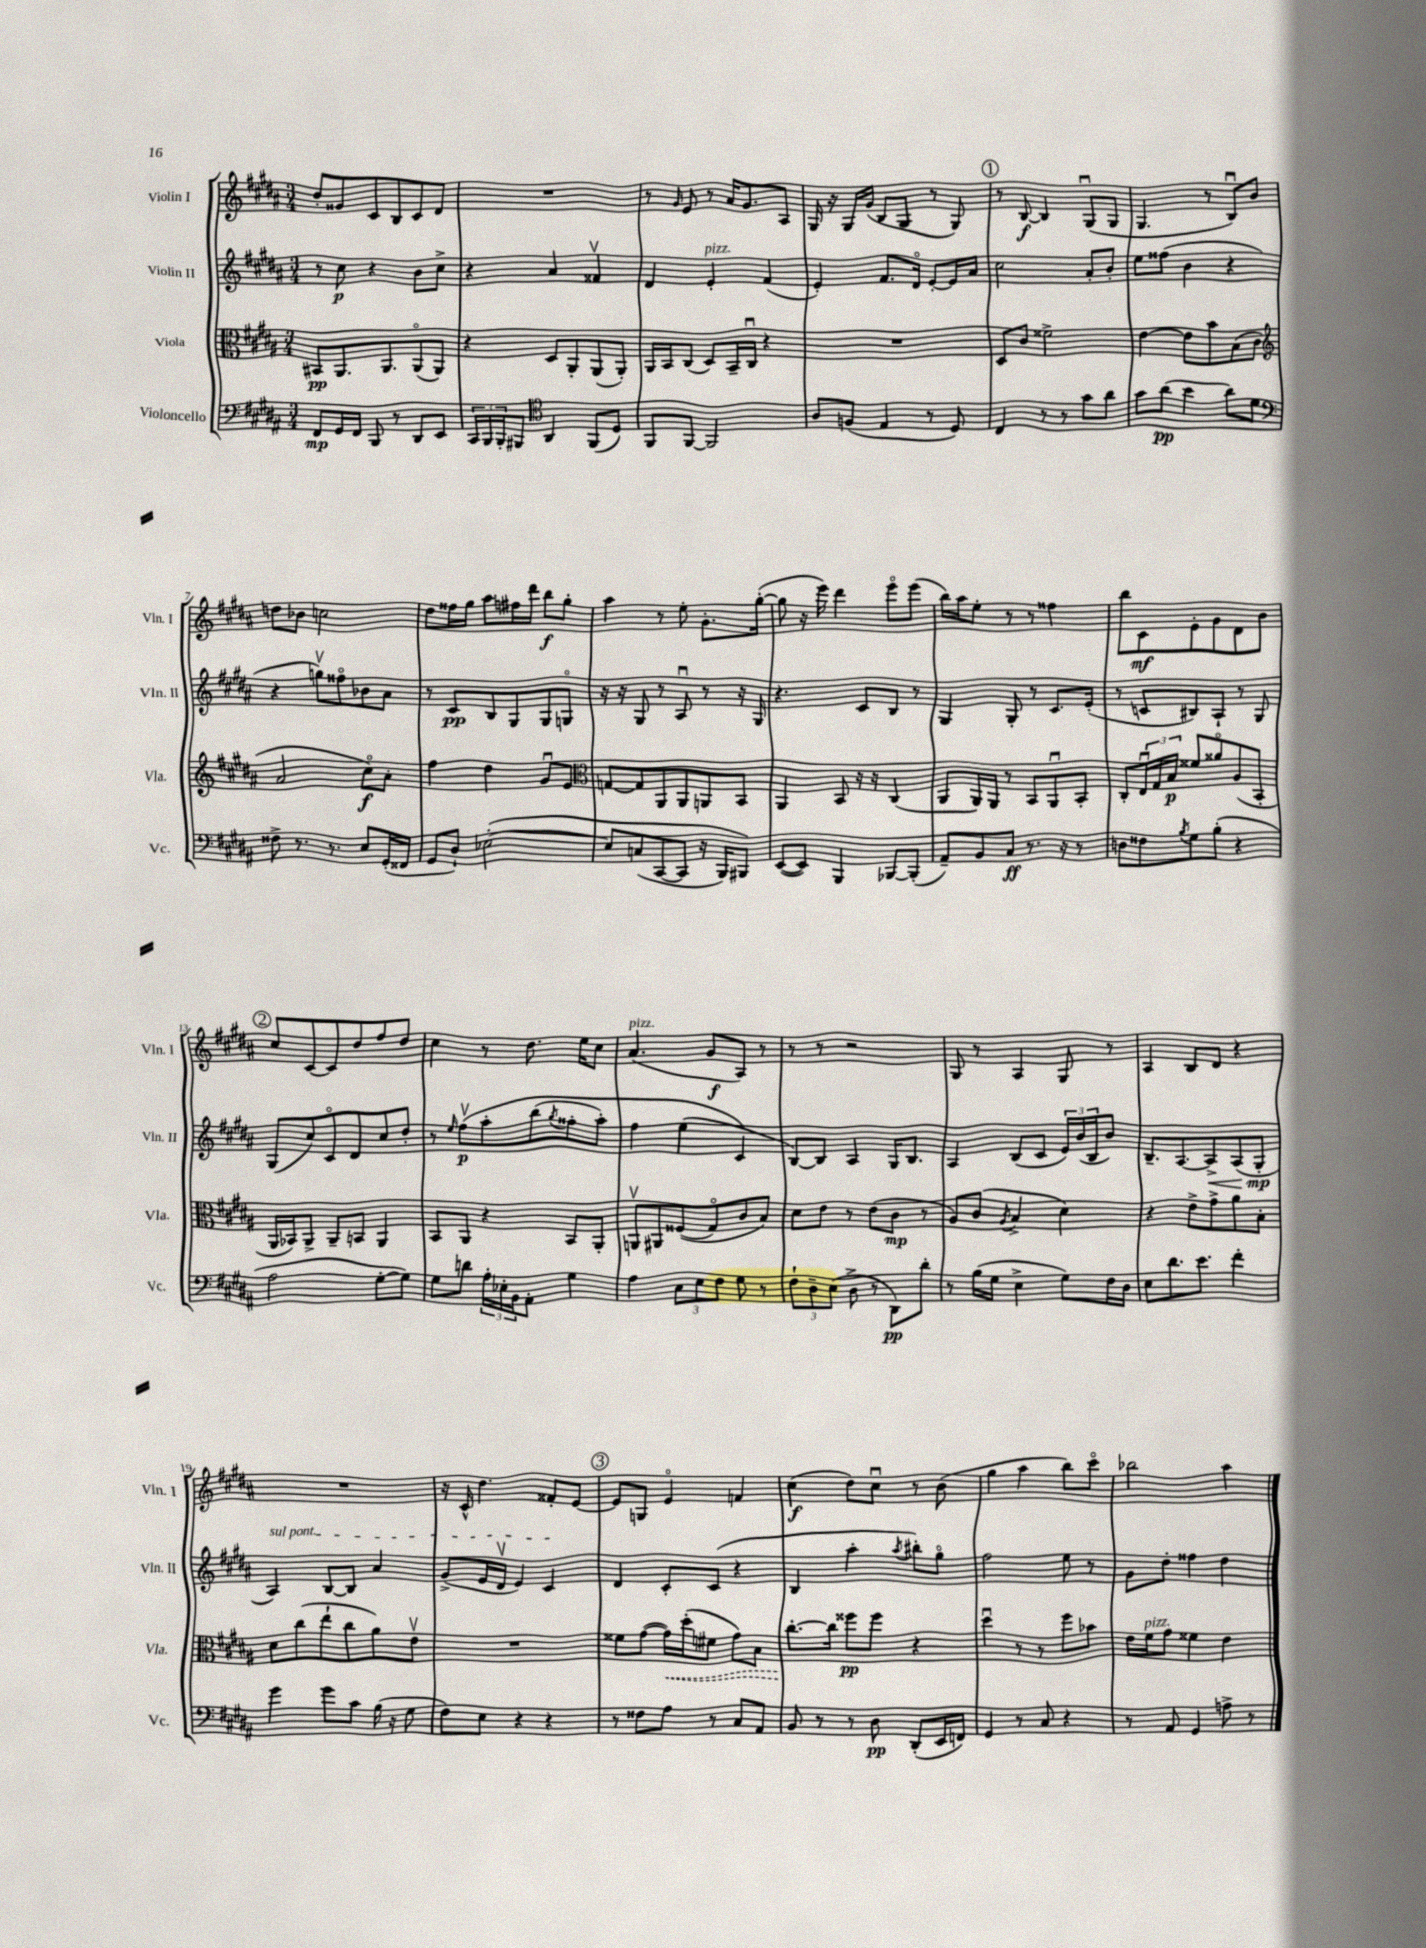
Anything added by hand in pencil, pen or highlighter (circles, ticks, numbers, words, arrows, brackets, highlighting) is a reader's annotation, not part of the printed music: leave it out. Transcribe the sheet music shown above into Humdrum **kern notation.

**kern	**kern	**kern	**kern
*staff4	*staff3	*staff2	*staff1
*clefF4	*clefC3	*clefG2	*clefG2
*k[f#c#g#d#a#]	*k[f#c#g#d#a#]	*k[f#c#g#d#a#]	*k[f#c#g#d#a#]
*M3/4	*M3/4	*M3/4	*M3/4
8FF#	8BB#	8r	8dd#'
16GG#	8.AA#	8cc#	8g##
16FF#	.	.	.
8BBB	.	4r	8c#
.	8.AA#	.	.
8r	.	.	8B
8DD#	(8AA#o	8b	8c#
8EE	8AA#)	8cc#^	8d#
=	=	=	=
24CC#	4r	4r	2.r
24BBB	.	.	.
24BBB'	.	.	.
8BBB#	.	.	.
*clefC4	*	*	*
4AA#	8D#	4a#	.
.	8AA#'	.	.
(8FF#	(8AA#	4f##v	.
8D#)	8AA#')	.	.
=	=	=	=
8FF#	16AA#	4d#	8r
.	16BB	.	.
.	.	.	16qqg#
[8FF#	(8C#	.	8e
2FF#]	8D#)	4e'	8r
.	16BB~	.	16a#
.	16C#u	.	8.g#
.	4r	(4f#	.
.	.	.	8A#
=	=	=	=
8A#	2.r	4e')	16G#
.	.	.	16r
(8F	.	.	16G#
.	.	.	(16g#
4E	.	8.f#	8B
.	.	.	8G#
.	.	16d#o	.
8r	.	[8e'	8r
8D#)	.	16e]	8G#)
.	.	16a#	.
=	=	=	=
4C#	8D#	2cc#	8r
.	8c#	.	[8B
8r	2f##^	.	4B]
8r	.	.	.
8g#	.	8a#'	(8G#u
8a#	.	8b'	8G#
=	=	=	=
8g#	[4e	8ee	4.G#
(8a#	.	(8ff##	.
4b	8e]	4b	.
.	8b	.	8r
8a#)	(8B	4r	8Bu)
8d#	8c#	.	8b
=	=	=	=
*clefF4	*clefG2	*	*
8F##^	2a#	4r	8dd
8.r	.	.	8b-
.	.	8ggv)	2cc
8.r	.	.	.
.	.	8ff##o	.
8E	8cc#o)	8b-	.
(16GG#'	8a#'	8a#	.
16FF##	.	.	.
=	=	=	=
8GG#	4ff#	8r	8dd#
8D#`)	.	8c#	16ff##
.	.	.	16gg#
&([2E-'	4dd#	8B	8aa#
.	.	8G#	16ff#
.	.	.	16ddd#
.	8g#u	8G#	8bb
.	8e	8Go	8gg#'
=	=	=	=
*	*clefC3	*	*
8E-]	[8G	16r	4aa#
.	.	16r	.
(8C	8G]	8G#	.
[8CC#	8AA#	8r	8r
8CC#]	8AA#	8A#u	8ee'
16r	8AA	8r	8.g#'
16BBB)	.	.	.
8BBB#&)	8BB	16r	.
.	.	16G#	([16gg#'
=	=	=	=
([8EE	4AA#	4.r	8gg#]
8EE])	.	.	16r
.	.	.	16eee)
4BBB	8BB	.	4ddd#
.	16r	8c#	.
.	16r	.	.
[8BBB-	(4C#	8B	8eeeo
(8BBB-']	.	8r	(8eee
=	=	=	=
8AA#~)	8AA#	4G#	16bb)
.	.	.	16aa#
8BB	16AA#)	.	8ee'
.	16AA#	.	.
8C#	8r	8G#'	8r
8.r	8BB	8r	8r
.	8AA#u	8.c#	4ff##
16r	.	.	.
8r	8BB'	.	.
.	.	(16e'	.
=	=	=	=
8D	8C#'	8r	8bb
8F##	24Eu	8c	8c#
.	24G#	.	.
.	24B	.	.
8qB	.	.	.
8G#	8f##	8B#)	8e'
(8B'	8a##o	8A#`	8g#
4r	(8A#	8r	8d#
.	8BB'	8G#	8b
=	=	=	=
2A#	16AA#	(8G#	8cc#
.	16BB-)	.	.
.	8AA#^	8cc#)	[8c#
.	8AA#~	8c#o	8c#]
.	8BB	8d#	8dd#
[8G#'	4AA#	8cc#	8ff#
8G#])	.	8dd#'	8dd#
=	=	=	=
8G#	8BB	8r	4cc#
.	.	16qqee	.
8d	8AA#	&(8ff#v	.
24A#'	4r	8aa#'	8r
24E-'	.	.	.
24BB	.	.	.
8AA#'	.	(8bb	8.dd#
.	.	8qgg#	.
4G#	8BB	8ff##'	.
.	.	.	16ee
.	8AA#'	8aa#')	8cc#
=	=	=	=
4A#	8AAv	4ff#	(4.a#
.	8AA#	.	.
12C#	&((8F##	(4ee	.
12E	.	.	.
.	8G#o)	.	8g#
12F#	.	.	.
8G#	8c#	4c#&)	8A#)
8r	8B&)	.	8r
=	=	=	=
12F#`	8d#	[8B)	8r
12D#~	.	.	.
.	8e	8B]	8r
(12E	.	.	.
8D#^	8r	4A#	2r
8r	(8e	.	.
8DD#)	8c#	16G#	.
.	.	8.B	.
8d#'	8r	.	.
=	=	=	=
8r	8A#)	4A#	8G#
(16B	(8c#	.	8r
16G#	.	.	.
.	8qA#	.	.
4E^	4B^	(8B	4A#
.	.	8c#	.
8G#)	4d#)	24e)	8G#
.	.	(24b	.
.	.	24B	.
16F#	.	8b)	8r
16D#	.	.	.
=	=	=	=
8E	4r	8.B~	4A#
8.d#	.	.	.
.	.	[8.A#	.
.	8e^	.	8B
8.e	.	.	.
.	8g#^	8A#^]	8d#
4f#'	8a#	(8A#	4r
.	8B'	8G#'	.
=	=	=	=
4g#	8d#	4A#)	2.r
.	(8cc#	.	.
8g#	8ee`	[8B	.
8c#	8cc#	8B]	.
(16B	8a#)	4a#	.
16r	.	.	.
8G#	8ev	.	.
=	=	=	=
8F#)	2.r	(8g#^	16r
.	.	.	16c#^^
8E	.	16e	4.dd#
.	.	16d#v	.
4r	.	4e)	.
4r	.	4c#	8f##'
.	.	.	[8e
=	=	=	=
8r	8f##	4d#	8e]
8F##	([8g#	.	8G
8A#	16g#])	8c#'	4eo
.	(16dd#'	.	.
8r	8f#	(8c#	.
8C#	8g#)	4r	4f
8AA#	8B	.	.
=	=	=	=
8BB	[8.cc#'	4B	(4cc#
8r	.	.	.
.	16cc#]	.	.
8r	8ff##	4aa#'	8dd#)
8D#	8ff##	.	8cc#u
.	.	8qaa#	.
(8DD#'	4r	8bb#')	8r
16EE	.	8gg#o	(8b
16FF)	.	.	.
=	=	=	=
4GG#	4dd#u	2ff#	4gg#
8r	8r	.	4aa#
8C#	8r	.	.
4r	8ff#	8ee	8bb)
.	8b-	8r	8ccc#o
=	=	=	=
8r	16e	8g#	2bb-
.	16f#	.	.
8AA#	8g#	8dd#'	.
4GG#	4f##	4ff##	.
8A^	4e	4dd#	4aa#
8r	.	.	.
==	==	==	==
*-	*-	*-	*-
